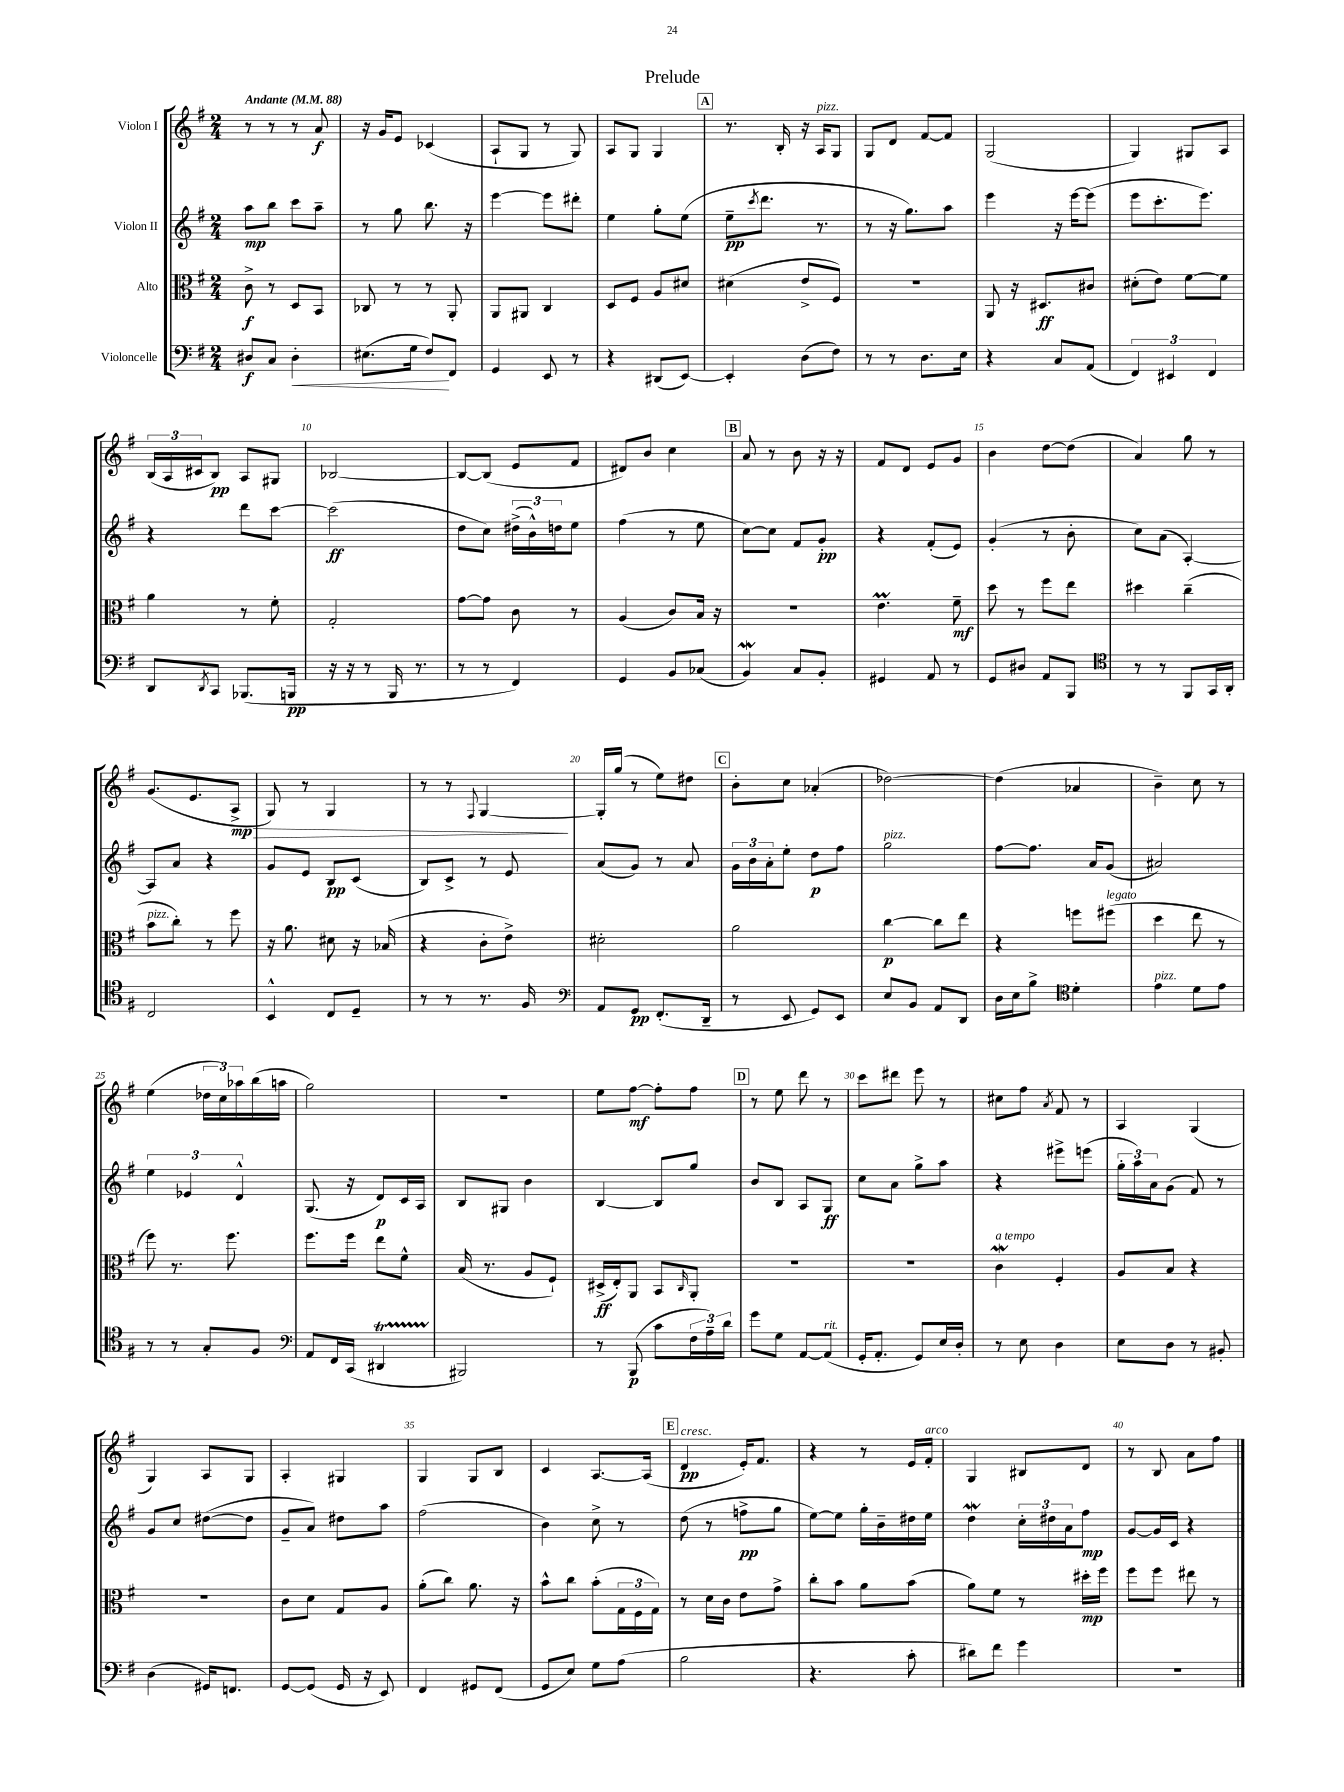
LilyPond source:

\header { title = "Prelude" }
<<
\new StaffGroup <<
\new Staff = "s0" \with { instrumentName = "Violon I" } {
    \clef treble \key g \major \numericTimeSignature \time 2/4 \tempo "Andante" 4 = 88
    r8 r8 r8 a'8\f |
    r16 g'16 e'8 ces'4( |
    a8-! g8 r8 g8) |
    a8 g8 g4 |
    \mark \markup { \box "A" } r8. b16-. r16 a16^\markup { \italic "pizz." } g8 |
    g8 d'8 fis'8~ fis'8 |
    g2( |
    g4) gis8 a8 |
    \tuplet 3/2 { b16( a16 cis'16 } b8\pp) a8 gis8 |
    bes2~ |
    bes8~ bes8( e'8 fis'8 |
    dis'8) b'8 c''4 |
    \mark \markup { \box "B" } a'8 r8 b'8 r16 r16 |
    fis'8 d'8 e'8 g'8 |
    b'4 d''8~ d''8( |
    a'4) g''8 r8 |
    g'8.( e'8. a8->\mp\> |
    g8) r8 g4 |
    r8 r8 \appoggiatura { fis8 } g4~\! |
    g16-. g''16( r8 e''8) dis''8 |
    \mark \markup { \box "C" } b'8-. c''8 aes'4-.( |
    des''2~) |
    des''4( aes'4 |
    b'4--) c''8 r8 |
    e''4( \tuplet 3/2 { des''16 c''16) aes''16 } b''16( a''16 |
    g''2) |
    R2 |
    e''8 fis''8~\mf fis''8-. fis''8 |
    \mark \markup { \box "D" } r8 e''8 d'''8 r8 |
    c'''8 dis'''8 e'''8 r8 |
    cis''8 fis''8 \acciaccatura { a'8 } fis'8 r8 |
    a4 g4( |
    g4) a8 g8 |
    a4-. gis4 |
    g4 g8 b8 |
    c'4 a8.~ a16( |
    \mark \markup { \box "E" } d'4\pp^\markup { \italic "cresc." } e'16-.) fis'8. |
    r4 r8 e'16 fis'16-.^\markup { \italic "arco" } |
    g4 bis8 d'8 |
    r8 b8 a'8 fis''8 \bar "|." |
}
\new Staff = "s1" \with { instrumentName = "Violon II" } {
    \clef treble \key g \major \numericTimeSignature \time 2/4
    a''8\mp b''8 c'''8 a''8-- |
    r8 g''8 b''8. r16 |
    e'''4~ e'''8 dis'''8-. |
    e''4 g''8-. e''8( |
    \mark \markup { \box "A" } e''8--\pp \acciaccatura { c'''8 } d'''8. r8. |
    r8 r16 g''8.) a''8 |
    e'''4 r16 e'''16~ e'''8( |
    e'''8 c'''8.-. e'''8.) |
    r4 d'''8 c'''8~ |
    c'''2\ff( |
    d''8 c''8) \tuplet 3/2 { dis''16->( b'16-^) d''16 } e''8 |
    fis''4( r8 e''8 |
    \mark \markup { \box "B" } c''8~) c''8 fis'8 g'8-.\pp |
    r4 fis'8-.( e'8) |
    g'4-.( r8 b'8-. |
    c''8) a'8( a4~-.) |
    a8 a'8 r4 |
    g'8 e'8 b8\pp c'8( |
    b8) c'8-> r8 e'8 |
    a'8( g'8) r8 a'8 |
    \mark \markup { \box "C" } \tuplet 3/2 { g'16 b'16 a'16-. } e''8-. d''8\p fis''8 |
    g''2^\markup { \italic "pizz." } |
    fis''8~ fis''8. a'16 g'8( |
    ais'2) |
    \tuplet 3/2 { e''4 ees'4 d'4-^ } |
    g8.( r16 d'8\p) c'16 a16 |
    b8 gis8 b'4 |
    b4~ b8 g''8 |
    \mark \markup { \box "D" } b'8 b8 a8 g8\ff |
    c''8 a'8 g''8-> a''8 |
    r4 eis'''8-> e'''8( |
    \tuplet 3/2 { g''16-. a''16) a'16 } g'8( fis'8) r8 |
    g'8 c''8 dis''8~( dis''8 |
    g'8-- a'8) dis''8 a''8 |
    fis''2( |
    b'4) c''8-> r8 |
    \mark \markup { \box "E" } d''8( r8 f''8->\pp g''8 |
    e''8~) e''8 g''16-. b'16-- dis''16 e''16 |
    d''4\mordent \tuplet 3/2 { c''16-. dis''16 a'16 } fis''8\mp |
    g'8~ g'16 c'16 r4 \bar "|." |
}
\new Staff = "s2" \with { instrumentName = "Alto" } {
    \clef alto \key g \major \numericTimeSignature \time 2/4
    c'8->\f r8 d8 b,8 |
    ces8 r8 r8 a,8-. |
    a,8 ais,8 c4 |
    d8 fis8 a8 dis'8 |
    \mark \markup { \box "A" } dis'4( e'8-> fis8) |
    r2 |
    a,8 r16 dis8.\ff cis'8 |
    dis'8-.( e'8) fis'8~ fis'8 |
    a'4 r8 fis'8-. |
    g2-. |
    g'8~ g'8 c'8 r8 |
    a4( c'8) b16 r16 |
    \mark \markup { \box "B" } r2 |
    e'4.\prall fis'8--\mf |
    d''8 r8 fis''8 e''8 |
    dis''4 c''4--( |
    b'8^\markup { \italic "pizz." } c''8-.) r8 fis''8 |
    r16 a'8. dis'8 r16 bes16( |
    r4 c'8-. e'8->) |
    dis'2-. |
    \mark \markup { \box "C" } a'2 |
    c''4~\p c''8 e''8 |
    r4 f''8 fis''8^\markup { \italic "legato" }( |
    d''4 e''8 r8 |
    fis''8) r8. fis''8. |
    fis''8. fis''16 e''8 fis'8-^ |
    b16( r8. a8 fis8-!) |
    dis16->\ff( e16-.) a,8 b,8 \grace { c16 } a,8-. |
    \mark \markup { \box "D" } R2 |
    R2 |
    c'4\mordent^\markup { \italic "a tempo" } fis4-. |
    a8 b8 r4 |
    R2 |
    c'8 d'8 g8 a8 |
    a'8-.( c''8) a'8. r16 |
    b'8-^ c''8 b'8-.( \tuplet 3/2 { g16 fis16 g16) } |
    \mark \markup { \box "E" } r8 d'16 c'16 e'8 g'8-> |
    c''8-. b'8 a'8 b'8( |
    a'8) fis'8 r8 dis''16-.\mp fis''16 |
    fis''8 fis''8 eis''8 r8 \bar "|." |
}
\new Staff = "s3" \with { instrumentName = "Violoncelle" } {
    \clef bass \key g \major \numericTimeSignature \time 2/4
    dis8\f c8 dis4-.\< |
    eis8.( g16 fis8\!) fis,8 |
    g,4 e,8 r8 |
    r4 dis,8( e,8~) |
    \mark \markup { \box "A" } e,4-. d8( fis8) |
    r8 r8 d8. e16 |
    r4 c8 a,8( |
    \tuplet 3/2 { fis,4) eis,4 fis,4 } |
    d,8 \acciaccatura { d,8 } c,8 bes,,8.( b,,16\pp |
    r16 r16 r8 b,,16 r8. |
    r8 r8 fis,4) |
    g,4 b,8 ces8( |
    \mark \markup { \box "B" } b,4\mordent) c8 b,8-. |
    gis,4 a,8 r8 |
    g,8 dis8 a,8 b,,8 |
    \clef tenor r8 r8 fis,8 g,16 a,16-. |
    c2 |
    b,4-^ c8 d8-- |
    r8 r8 r8. fis16 |
    \clef bass a,8 g,8\pp fis,8.-.( d,16-- |
    \mark \markup { \box "C" } r8 e,8 g,8) e,8 |
    e8 b,8 a,8 d,8 |
    d16 e16 b8-> \clef tenor d'4-. |
    e'4^\markup { \italic "pizz." } d'8 e'8 |
    r8 r8 g8-. fis8 |
    \clef bass a,8 fis,16 c,16( dis,4\startTrillSpan |
    bis,,2\stopTrillSpan) |
    r8 b,,8\p( c'8 \tuplet 3/2 { fis16 a16--) d'16 } |
    \mark \markup { \box "D" } g'8 g8 a,8~ a,8^\markup { \italic "rit." }( |
    g,16-. a,8.-. g,8) e16 d16-. |
    r8 e8 d4 |
    e8 d8 r8 bis,8-. |
    d4( gis,16) f,8. |
    g,8~ g,8( g,16 r16 e,8) |
    fis,4 gis,8 fis,8( |
    g,8 e8) g8 a8( |
    \mark \markup { \box "E" } b2 |
    r4. c'8-. |
    dis'8) fis'8 g'4 |
    R2 \bar "|." |
}
>>
>>
\layout { \context { \Score \override BarNumber.break-visibility = ##(#f #t #t) barNumberVisibility = #(every-nth-bar-number-visible 5) } }
